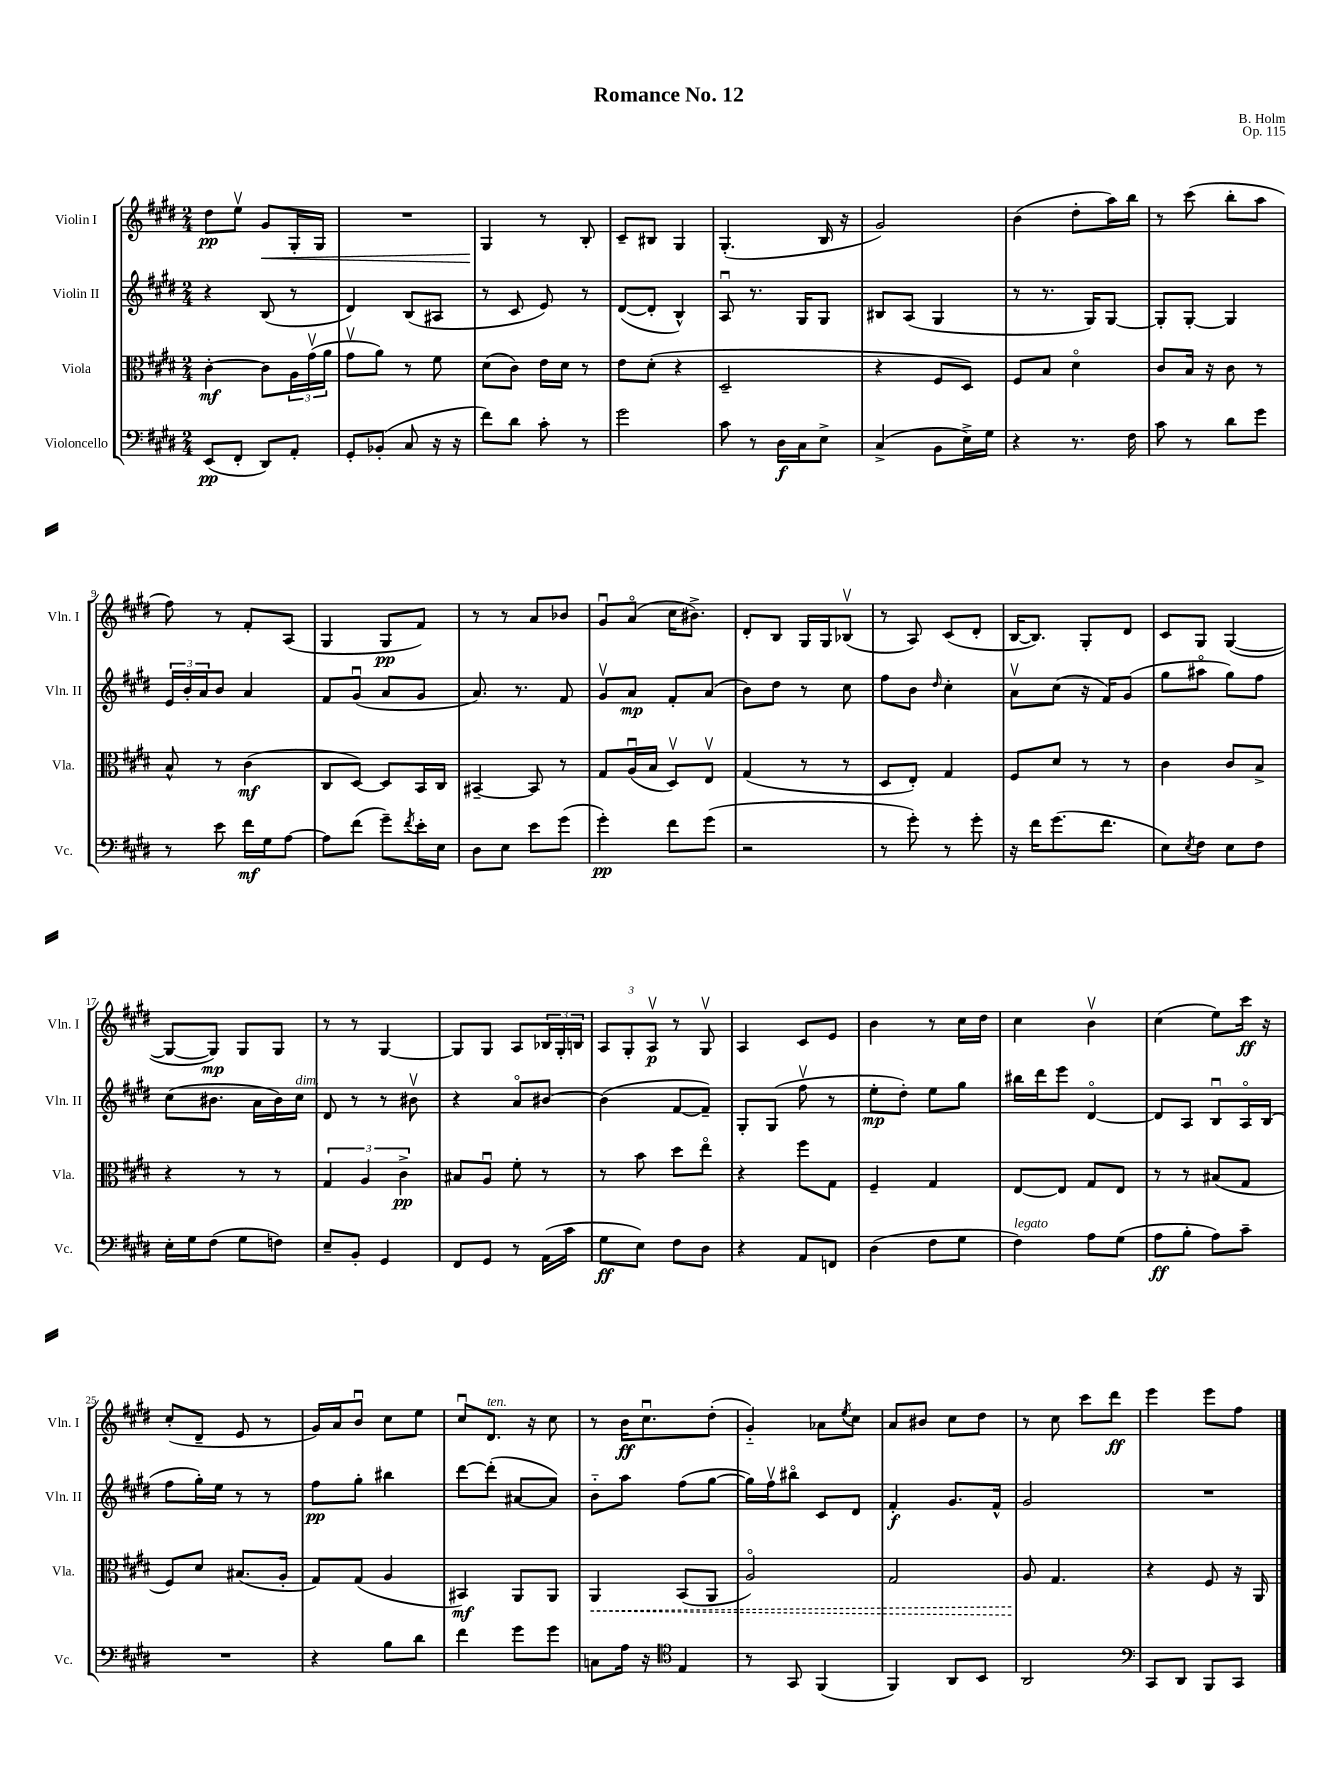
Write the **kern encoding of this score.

**kern	**kern	**kern	**kern
*staff4	*staff3	*staff2	*staff1
*clefF4	*clefC3	*clefG2	*clefG2
*k[f#c#g#d#]	*k[f#c#g#d#]	*k[f#c#g#d#]	*k[f#c#g#d#]
*M2/4	*M2/4	*M2/4	*M2/4
(8EE	[4c#'	4r	8dd#
8FF#'	.	.	8eev
8DD#)	8c#]	(8B	8g#
8AA'	24A	8r	16G#'
.	(24g#v	.	.
.	.	.	16G#
.	24a	.	.
=	=	=	=
8GG#'	8g#v	4d#)	2r
(8BB-'	8a)	.	.
8C#	8r	(8B	.
16r	8f#	8A#	.
16r	.	.	.
=	=	=	=
8f#)	(8d#	8r	4G#
8d#	8c#)	8c#	.
8c#'	16e	8e)	8r
.	16d#	.	.
8r	8r	8r	8B'
=	=	=	=
2g#	8e	([8d#	8c#~
.	(8d#'	8d#']	8B#
.	4r	4B^^)	4G#
=	=	=	=
8c#	2D#~	8Au	(4.G#'
8r	.	8.r	.
16D#	.	.	.
16C#	.	16G#	.
8E^	.	8G#	16B
.	.	.	16r
=	=	=	=
(4C#^	4r	8B#	2g#)
.	.	(8A	.
8BB	8F#	4G#	.
16E^)	8D#)	.	.
16G#	.	.	.
=	=	=	=
4r	8F#	8r	(4b
.	8B	8.r	.
8.r	4d#o	.	8dd#'
.	.	16G#)	.
.	.	[8G#	16aa)
16F#	.	.	16bb
=	=	=	=
8c#	8c#	8G#']	8r
8r	16B	[8G#'	(8ccc#
.	16r	.	.
8d#	8c#	4G#]	8bb'
8g#	8r	.	8aa
=	=	=	=
8r	8B^^	24e	8ff#)
.	.	24b'	.
.	.	24a	.
8e	8r	8b	8r
16f#	(4c#	4a	8f#'
16G#	.	.	.
[8A	.	.	(8A
=	=	=	=
8A]	8C#	8f#	4G#
(8f#	[8D#)	(8g#u	.
8g#~)	8D#]	8a	8G#
8qf#	.	.	.
16e'	16BB	8g#	8f#)
16E	16C#	.	.
=	=	=	=
8D#	[4BB#~	8.a)	8r
8E	.	.	8r
.	.	8.r	.
8e	8BB#]	.	8a
(8g#	8r	8f#	8b-
=	=	=	=
4g#')	8G#	8g#v	8g#u
.	(16Au	8a	(8ao
.	16B	.	.
8f#	8D#v)	8f#'	16cc#
.	.	.	8.b#^)
(8g#	8Ev	(8a	.
=	=	=	=
2r	(4G#	8b)	8d#'
.	.	8dd#	8B
.	8r	8r	16G#
.	.	.	16G#
.	8r	8cc#	(8B-v
=	=	=	=
8r	8D#	8ff#	8r
8g#')	8E')	8b	8A)
.	.	16qqdd#	.
8r	4G#	4cc#'	(8c#
8g#'	.	.	8d#'
=	=	=	=
16r	8F#	8av	[16B
16f#	.	.	8.B])
(8.g#	8d#	(8cc#	.
.	8r	16r	8G#'
8.f#	.	16f#)	.
.	8r	(8g#	8d#
=	=	=	=
8E)	4c#	8gg#	8c#
8qE	.	.	.
8F#	.	8aa#o	8G#
8E	8c#	8gg#)	([4G#
8F#	8B^	8ff#	.
=	=	=	=
16E'	4r	(8cc#	8G#_
16G#	.	.	.
(8F#	.	8.b#	8G#])
8G#	8r	.	8G#
.	.	16a	.
8F)	8r	16b#)	8G#
.	.	16cc#	.
=	=	=	=
8E~	6G#	8d#	8r
8BB'	.	8r	8r
.	6A	.	.
4GG#	.	8r	[4G#
.	6c#^	.	.
.	.	8b#v	.
=	=	=	=
8FF#	8B#	4r	8G#]
8GG#	8Au	.	8G#
8r	8f#'	8ao	8A
(16AA	8r	[8b#	24B-
.	.	.	24G#'
16c#	.	.	.
.	.	.	24B
=	=	=	=
8G#	8r	(4b#]	12A
.	.	.	12G#'
8E)	8b	.	.
.	.	.	12Av
8F#	8dd#	[8f#	8r
8D#	8eeo	8f#~])	8G#v
=	=	=	=
4r	4r	8G#'	4A
.	.	(8G#	.
8AA	8ff#	8ff#v	8c#
8FF	8G#	8r	8e
=	=	=	=
(4D#	4F#~	8ee'	4b
.	.	8dd#')	.
8F#	4G#	8ee	8r
8G#	.	8gg#	16cc#
.	.	.	16dd#
=	=	=	=
4F#)	[8E	16bb#	4cc#
.	.	16ddd#	.
.	8E]	8eee	.
8A	8G#	[4d#o	4bv
(8G#	8E	.	.
=	=	=	=
8A	8r	8d#]	(4cc#
8B'	8r	8A	.
8A)	(8B#	8Bu	8ee)
8c#~	8G#	16Ao	16ccc#
.	.	(16B	16r
=	=	=	=
2r	8F#)	8ff#	(8cc#'
.	8d#	16gg#')	8d#~
.	.	16ee	.
.	(8.B#	8r	8e
.	.	8r	8r
.	16A'	.	.
=	=	=	=
4r	8G#)	8ff#	16g#)
.	.	.	16a
.	(8G#	8gg#'	8bu
8B	4A	4bb#	8cc#
8d#	.	.	8ee
=	=	=	=
4f#	4BB#)	[8ddd#	8cc#u
.	.	(8ddd#']	8.d#
8g#	8AA	[8a#	.
.	.	.	16r
8g#	8AA	8a#])	8cc#
=	=	=	=
8C	4AA	8b'~	8r
16A	.	8aa	16b
16r	.	.	8.cc#u
*clefC4	*	*	*
4E	(8BB	(8ff#	.
.	8AA	[8gg#	(8dd#'
=	=	=	=
8r	2Ao)	16gg#])	4g#'~)
.	.	16ff#v	.
8GG#	.	8bb#o	.
(4FF#	.	8c#	8a-
.	.	.	8qee
.	.	8d#	8cc#
=	=	=	=
4FF#)	2G#	4f#'	8a
.	.	.	8b#
8AA	.	8.g#	8cc#
8BB	.	.	8dd#
.	.	16f#^^	.
=	=	=	=
2AA	8A	2g#	8r
.	4.G#	.	8cc#
.	.	.	8ccc#
.	.	.	8ddd#
=	=	=	=
*clefF4	*	*	*
8CC#	4r	2r	4eee
8DD#	.	.	.
8BBB	8F#	.	8eee
8CC#	16r	.	8ff#
.	16AA	.	.
==	==	==	==
*-	*-	*-	*-
